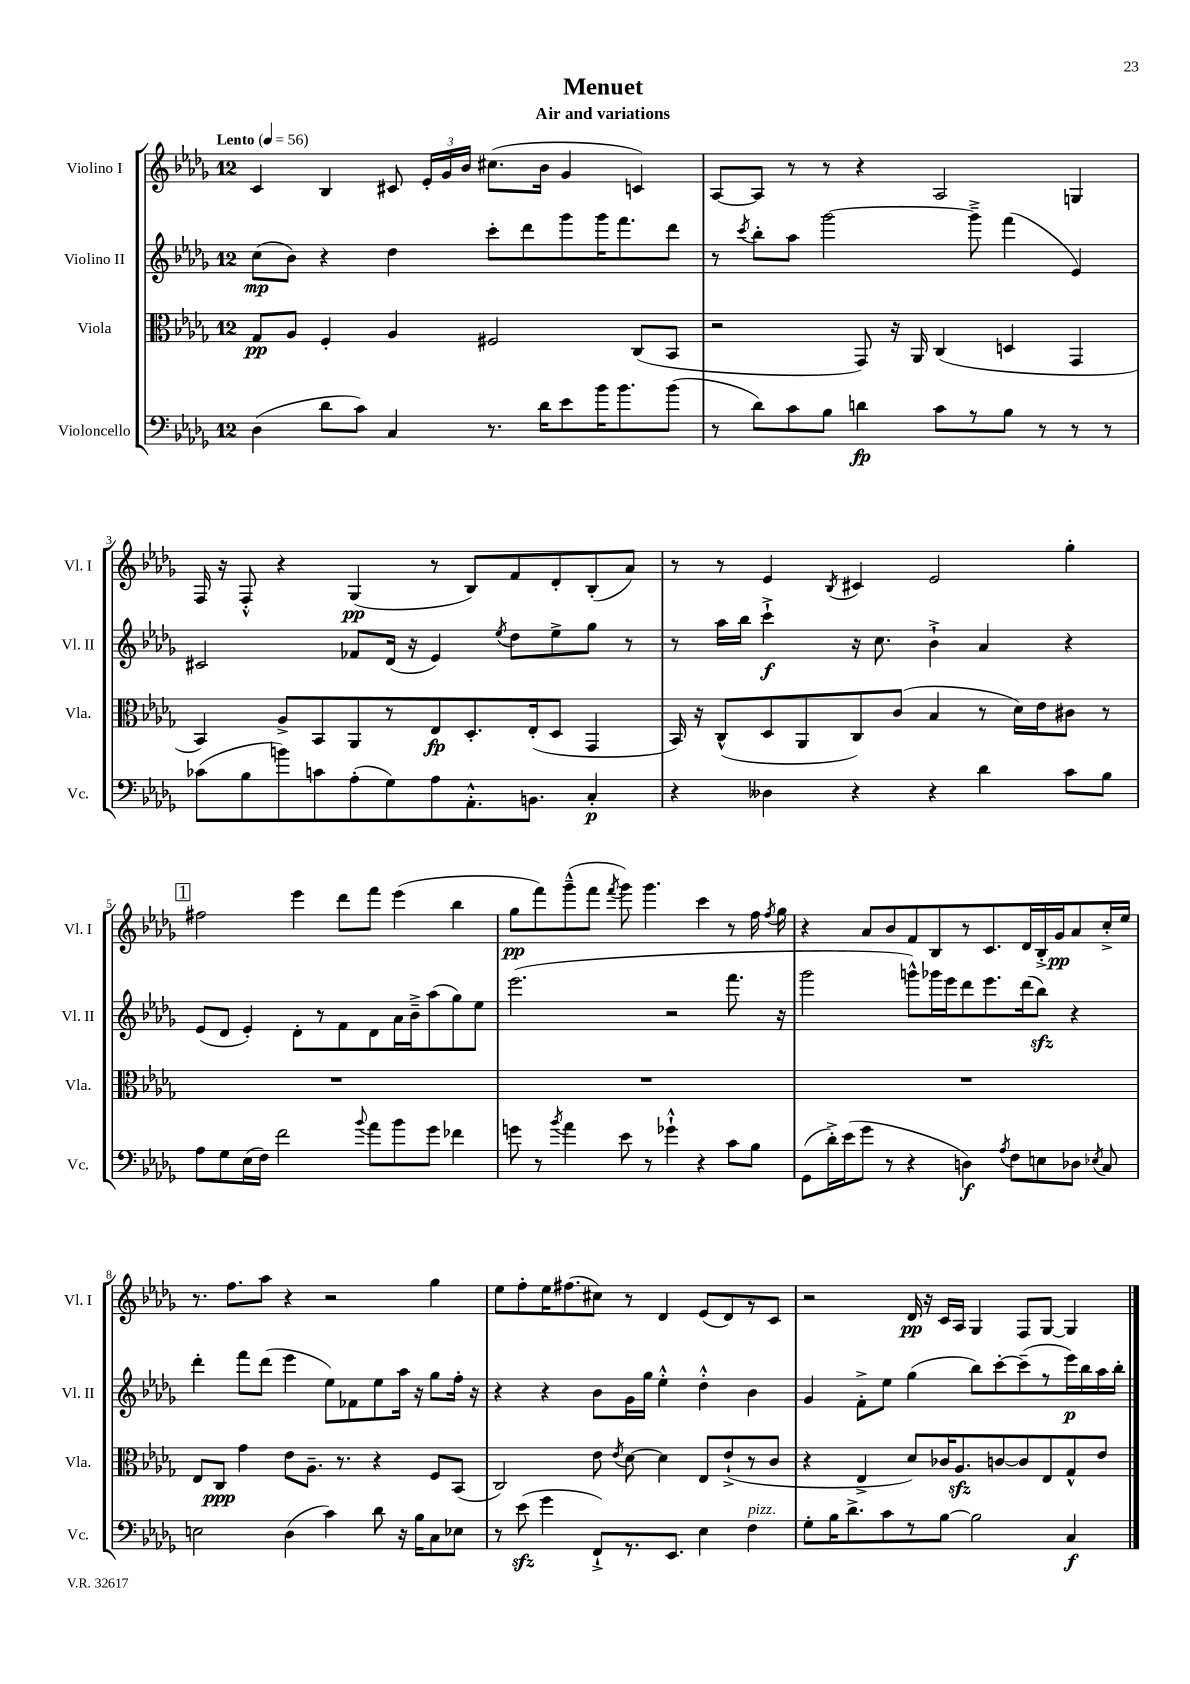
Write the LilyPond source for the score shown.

\header { title = "Menuet" subtitle = "Air and variations" }
<<
\new StaffGroup <<
\new Staff = "s0" \with { instrumentName = "Violino I" shortInstrumentName = "Vl. I" } {
    \clef treble \key des \major \once \override Staff.TimeSignature.style = #'single-digit \time 12/8 \tempo "Lento" 4 = 56
    \autoBeamOff c'4 bes4 cis'8 \tuplet 3/2 { ees'16[-. ges'16 bes'16] } cis''8.[( bes'16] ges'4 c'4) |
    aes8[~ aes8] r8 r8 r4 aes2 g4 |
    f16 r16 f8-.-^ r4 ges4\pp( r8 bes8[) f'8 des'8-. bes8-.( aes'8]) |
    r8 r8 ees'4 \acciaccatura { bes8 } cis'4 ees'2 ges''4-. |
    \mark \markup { \box "1" } fis''2 ees'''4 des'''8[ f'''8] ees'''4( bes''4 |
    ges''8[\pp f'''8) ges'''8---^( f'''8] \acciaccatura { f'''8 } ges'''8) ges'''4. c'''4 r8 f''16 \acciaccatura { f''8 } ges''16 |
    r4 aes'8[ bes'8 f'8 bes8 r8 c'8. des'16 bes16-.-> ges'16\pp aes'8 c''16-.-> ees''16] |
    r8. f''8.[ aes''8] r4 r2 ges''4 |
    ees''8[ f''8-. ees''16 fis''8.( cis''8]) r8 des'4 ees'8[( des'8) r8 c'8] |
    r2 des'16\pp r16 c'16[ aes16] ges4 f8[ ges8]~ ges4 \bar "|." |
}
\new Staff = "s1" \with { instrumentName = "Violino II" shortInstrumentName = "Vl. II" } {
    \clef treble \key des \major \once \override Staff.TimeSignature.style = #'single-digit \time 12/8
    \autoBeamOff c''8[\mp( bes'8]) r4 des''4 c'''8[-. des'''8 ges'''8 ges'''16 f'''8. des'''8] |
    r8 \acciaccatura { c'''8 } bes''8[-. aes''8] ges'''2~ ges'''8---> f'''4( ees'4) |
    cis'2 fes'8[ des'16]( r16 ees'4) \acciaccatura { ees''8 } des''8[ ees''8-> ges''8] r8 |
    r8 aes''16[ bes''16] c'''4-!->\f r16 c''8. bes'4-!-> aes'4 r4 |
    \mark \markup { \box "1" } ees'8[( des'8] ees'4-.) des'8[-. r8 f'8 des'8 aes'16 bes'16---> aes''8( ges''8) ees''8] |
    ees'''2.( r2 f'''8. r16 |
    ges'''2 g'''8[-^) ges'''16 ees'''16 des'''8 ees'''8. des'''16( bes''8]\sfz) r4 |
    des'''4-. f'''8[ des'''8]( ees'''4 ees''8[) fes'8 ees''8 aes''16] r16 ges''8[ f''16]-. r16 |
    r4 r4 bes'8[ ges'16 ges''16] ees''4-.-^ des''4-.-^ bes'4 |
    ges'4 f'8[-.-> ees''8] ges''4( bes''8[) c'''8~-. c'''8--( r8 ees'''16\p) bes''16 aes''16 bes''16]-. \bar "|." |
}
\new Staff = "s2" \with { instrumentName = "Viola" shortInstrumentName = "Vla." } {
    \clef alto \key des \major \once \override Staff.TimeSignature.style = #'single-digit \time 12/8
    \autoBeamOff ges8[\pp aes8] f4-. aes4 fis2 c8[( bes,8] |
    r2 ges,8) r16 aes,16 c4( d4 ges,4 |
    bes,4) aes8[-> bes,8 aes,8 r8 ees8\fp des8.-. ees16-.( des8] ges,4 |
    bes,16) r16 c8[-^( des8 aes,8 c8) c'8]( bes4 r8 des'16[) ees'16 cis'8] r8 |
    \mark \markup { \box "1" } R1. |
    R1. |
    R1. |
    ees8[ c8]\ppp ges'4 ees'8[ aes8.]-- r8. r4 f8[ bes,8]( |
    c2) ees'8 \acciaccatura { ees'8 } des'8~ des'4 ees8[ ees'8-!->( r8 c'8] |
    r4 ees4-> des'8[) ces'16 aes8.\sfz c'8~ c'8 ees8 ges8-^ ees'8] \bar "|." |
}
\new Staff = "s3" \with { instrumentName = "Violoncello" shortInstrumentName = "Vc." } {
    \clef bass \key des \major \once \override Staff.TimeSignature.style = #'single-digit \time 12/8
    \autoBeamOff des4( des'8[ c'8]) c4 r8. des'16[ ees'8 bes'16 bes'8. bes'8]( |
    r8 des'8[) c'8 bes8] d'4\fp c'8[ r8 bes8] r8 r8 r8 |
    ces'8[( bes8 b'8) c'8 aes8-.( ges8) aes8 aes,8.-.-^ b,8.] c4-.\p |
    r4 deses4 r4 r4 des'4 c'8[ bes8] |
    \mark \markup { \box "1" } aes8[ ges8 ees16( f16]) f'2 \appoggiatura { bes'8 } aes'8[ bes'8 ges'8] fes'4 |
    g'8 r8 \acciaccatura { bes'8 } aes'4 ees'8 r8 ges'4-!-^ r4 c'8[ bes8] |
    ges,8[( des'16-.->) ees'16( ges'8] r8 r4 d4\f) \acciaccatura { aes8 } f8[ e8 des8] \acciaccatura { ees8 } c8 |
    e2 des4( c'4) des'8 r16 bes16[ c8 ees8] |
    r8 ees'8\sfz( ges'4 f,8[-!->) r8. ees,8.] ees4 f4^\markup { \italic "pizz." } |
    ges8[-. bes16 des'8.-> c'8 r8 bes8]~ bes2 c4\f \bar "|." |
}
>>
>>
